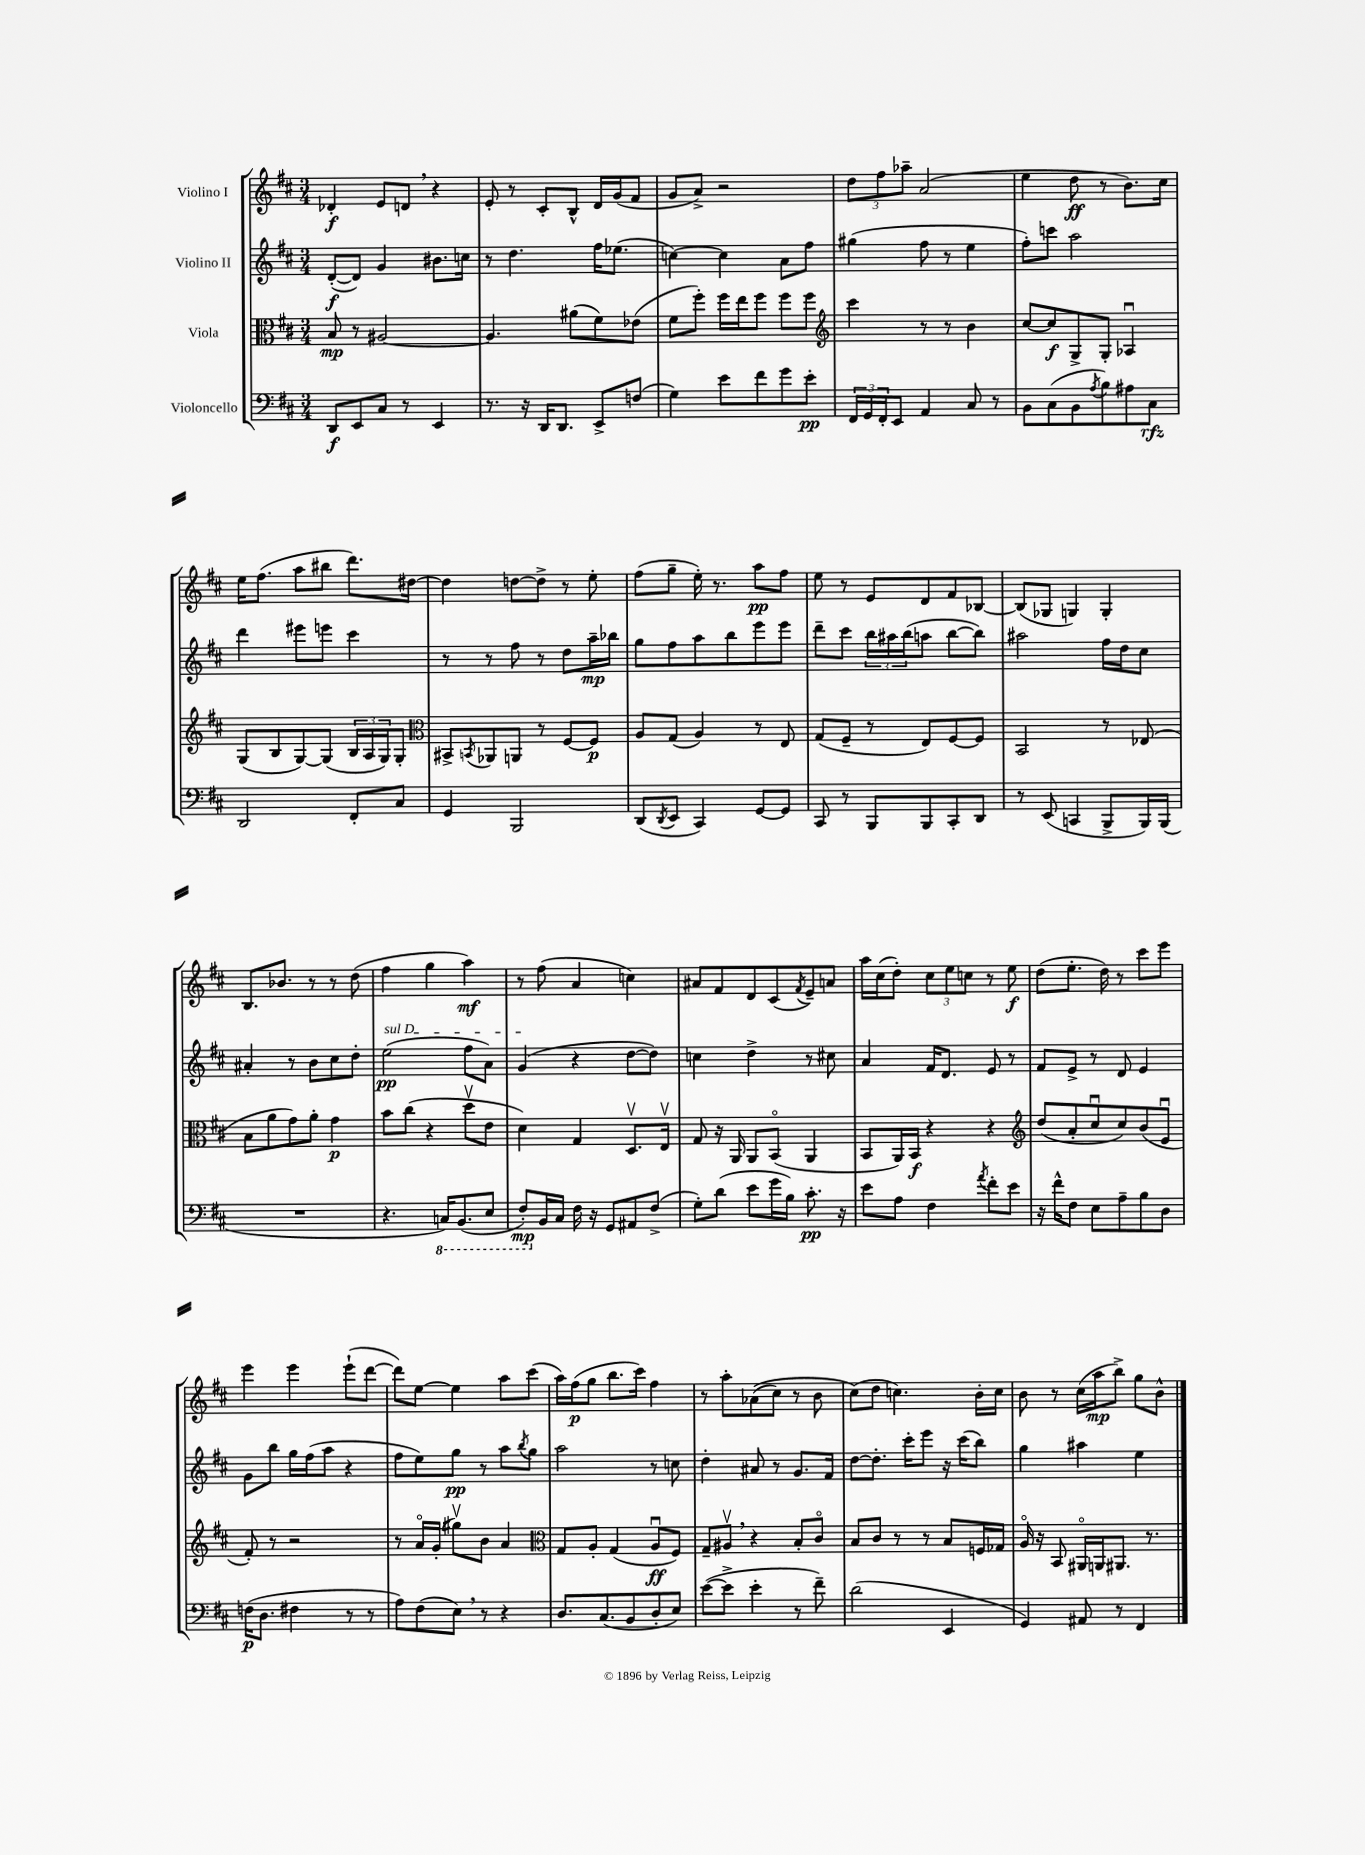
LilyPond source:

<<
\new StaffGroup <<
\new Staff = "s0" \with { instrumentName = "Violino I" } {
    \clef treble \key d \major \numericTimeSignature \time 3/4
    des'4-.\f e'8 d'8 \breathe r4 |
    e'8-. r8 cis'8-. b8-^ d'16 g'16( fis'8 |
    g'8 a'8->) r2 |
    \tuplet 3/2 { d''8 fis''8 aes''8-- } a'2( |
    e''4 d''8\ff r8 b'8.) cis''16 |
    e''16 fis''8.( a''8 bis''8 d'''8.) dis''16~ |
    dis''4 d''8~ d''8-> r8 e''8-. |
    fis''8( g''8-- e''16-.) r8. a''8\pp fis''8 |
    e''8 r8 e'8 d'8 fis'8 bes8~ |
    bes8( ges8 g4) g4-. |
    b8. bes'8. r8 r8 d''8( |
    fis''4 g''4 a''4\mf) |
    r8 fis''8( a'4 c''4) |
    ais'8 fis'8 d'8 cis'8( \acciaccatura { fis'8 } e'8--) a'8 |
    a''16 cis''16( d''8-.) \tuplet 3/2 { cis''8 e''8 c''8 } r8 e''8\f |
    d''8( e''8.-. d''16) r8 cis'''8 e'''8 |
    e'''4 e'''4 e'''8-!( d'''8~ |
    d'''8) e''8~ e''4 a''8 cis'''8( |
    a''16) fis''16\p( g''8 b''8. cis'''16) fis''4 |
    r8 a''8-. aes'8(\( cis''8) r8 b'8 |
    cis''8(\) d''8 c''4.) b'16-. c''16 |
    b'8 r8 cis''16( a''16\mp b''8->) g''8 b'8-^ \bar "|." |
}
\new Staff = "s1" \with { instrumentName = "Violino II" } {
    \clef treble \key d \major \numericTimeSignature \time 3/4
    d'8~-.\f( d'8) g'4 bis'8. c''16 |
    r8 d''4. fis''16 ees''8.( |
    c''4~) c''4 a'8 fis''8 |
    gis''4( fis''8 r8 e''4 |
    fis''8-.) c'''8 a''2 |
    d'''4 eis'''8 e'''8 cis'''4 |
    r8 r8 fis''8 r8 d''8 a''16--\mp bes''16 |
    g''8 fis''8 a''8 b''8 e'''8 e'''8 |
    d'''8-- cis'''8 \tuplet 3/2 { b''16 ais''16 b''16( } a''8 b''8~ b''8) |
    ais''2 fis''16 d''16 cis''8 |
    ais'4-. r8 b'8 cis''8 d''8-. |
    \once \override TextSpanner.bound-details.left.text = \markup { \italic "sul D" } e''2\pp\startTextSpan( fis''8 a'8) |
    g'4\stopTextSpan( r4 d''8~ d''8) |
    c''4 d''4-> r8 cis''8 |
    a'4 fis'16 d'8. e'8 r8 |
    fis'8 e'8-> r8 d'8 e'4 |
    g'8 b''8 g''16 fis''16( a''8 r4 |
    fis''8 e''8) g''8\pp r8 a''8 \acciaccatura { b''8 } g''8 |
    a''2 r8 c''8 |
    d''4-. ais'8 r8 g'8. fis'16 |
    d''8~ d''8.-. cis'''16-. e'''8 r16 cis'''16( b''8) |
    g''4 ais''4 e''4 \bar "|." |
}
\new Staff = "s2" \with { instrumentName = "Viola" } {
    \clef alto \key d \major \numericTimeSignature \time 3/4
    b8\mp r8 ais2~ |
    ais4. ais'8( fis'8) ees'8( |
    fis'8 fis''8-.) fis''16 e''16 fis''8 fis''8 fis''8 |
    \clef treble cis'''4 r8 r8 b'4 |
    cis''8~ cis''8\f g8-> g8-. aes4\downbow |
    g8( b8 g8~) g8( \tuplet 3/2 { b16 a16 g16) } g8-. |
    \clef alto bis,8-> \acciaccatura { b,8 } aes,8 a,8 r8 fis8~ fis8\p |
    a8 g8( a4) r8 e8 |
    g8( fis8-- r8 e8) fis8~ fis8 |
    b,2 r8 ees8( |
    b8 a'8 g'8) a'8-. g'4\p |
    b'8 cis''8( r4 d''8\upbow e'8 |
    d'4) g4 d8.\upbow e16\upbow |
    g8 r16 a,16 a,8 b,8\flageolet( a,4 |
    b,8 a,16) b,16\f r4 r4 |
    \clef treble d''8( a'8-. cis''8\downbow cis''8) b'8( e'8\downbow |
    fis'8-.) r8 r2 |
    r8 a'16\flageolet g'16-.( gis''8\upbow) b'8 a'4 |
    \clef alto g8 a8-. g4( a8\downbow\ff fis8) |
    g8-- ais8\upbow \breathe r4 b8-. cis'8\flageolet |
    b8 cis'8 r8 r8 b8 f16 ges16 |
    a16\flageolet r16 b,8 ais,16\flageolet a,16 ais,8. r8. \bar "|." |
}
\new Staff = "s3" \with { instrumentName = "Violoncello" } {
    \clef bass \key d \major \numericTimeSignature \time 3/4
    d,8\f e,8 cis8 r8 e,4 |
    r8. r16 d,16 d,8. e,8-> f8( |
    g4) e'8 fis'8 g'8 e'8-.\pp |
    \tuplet 3/2 { fis,16 g,16 fis,16-. } e,8 a,4 cis8 r8 |
    b,8 cis8( b,8 \acciaccatura { a8 } b8) ais8 cis8\rfz |
    d,2 fis,8-. cis8 |
    g,4 b,,2 |
    d,8( \acciaccatura { d,8 } e,8 cis,4) g,8~ g,8 |
    cis,8 r8 b,,8 b,,8 cis,8-. d,8 |
    r8 e,8( c,4 b,,8-> b,,16) b,,16( |
    R2. |
    r4. \ottava #-1 c,16) b,,8.( e,8 |
    fis,8-.\mp) \ottava #0 b,16 cis16 fis16 r16 g,8 ais,8 fis8->( |
    g8-.) d'8( e'8 g'16 b16) cis'8.-.\pp r16 |
    e'8 a8 fis4 \acciaccatura { a'8 } fis'8-. e'8 |
    r16 fis'16-^ fis8 e8 a8-- b8 d8 |
    f16\p( d8. fis4 r8 r8 |
    a8) fis8( e8) \breathe r8 r4 |
    d8. cis8.( b,8 d8-. e8) |
    e'8~( e'8-> e'4-. r8 fis'8--) |
    d'2( e,4 |
    g,4) ais,8 r8 fis,4 \bar "|." |
}
>>
>>
\layout { \context { \Score \remove "Bar_number_engraver" } }
